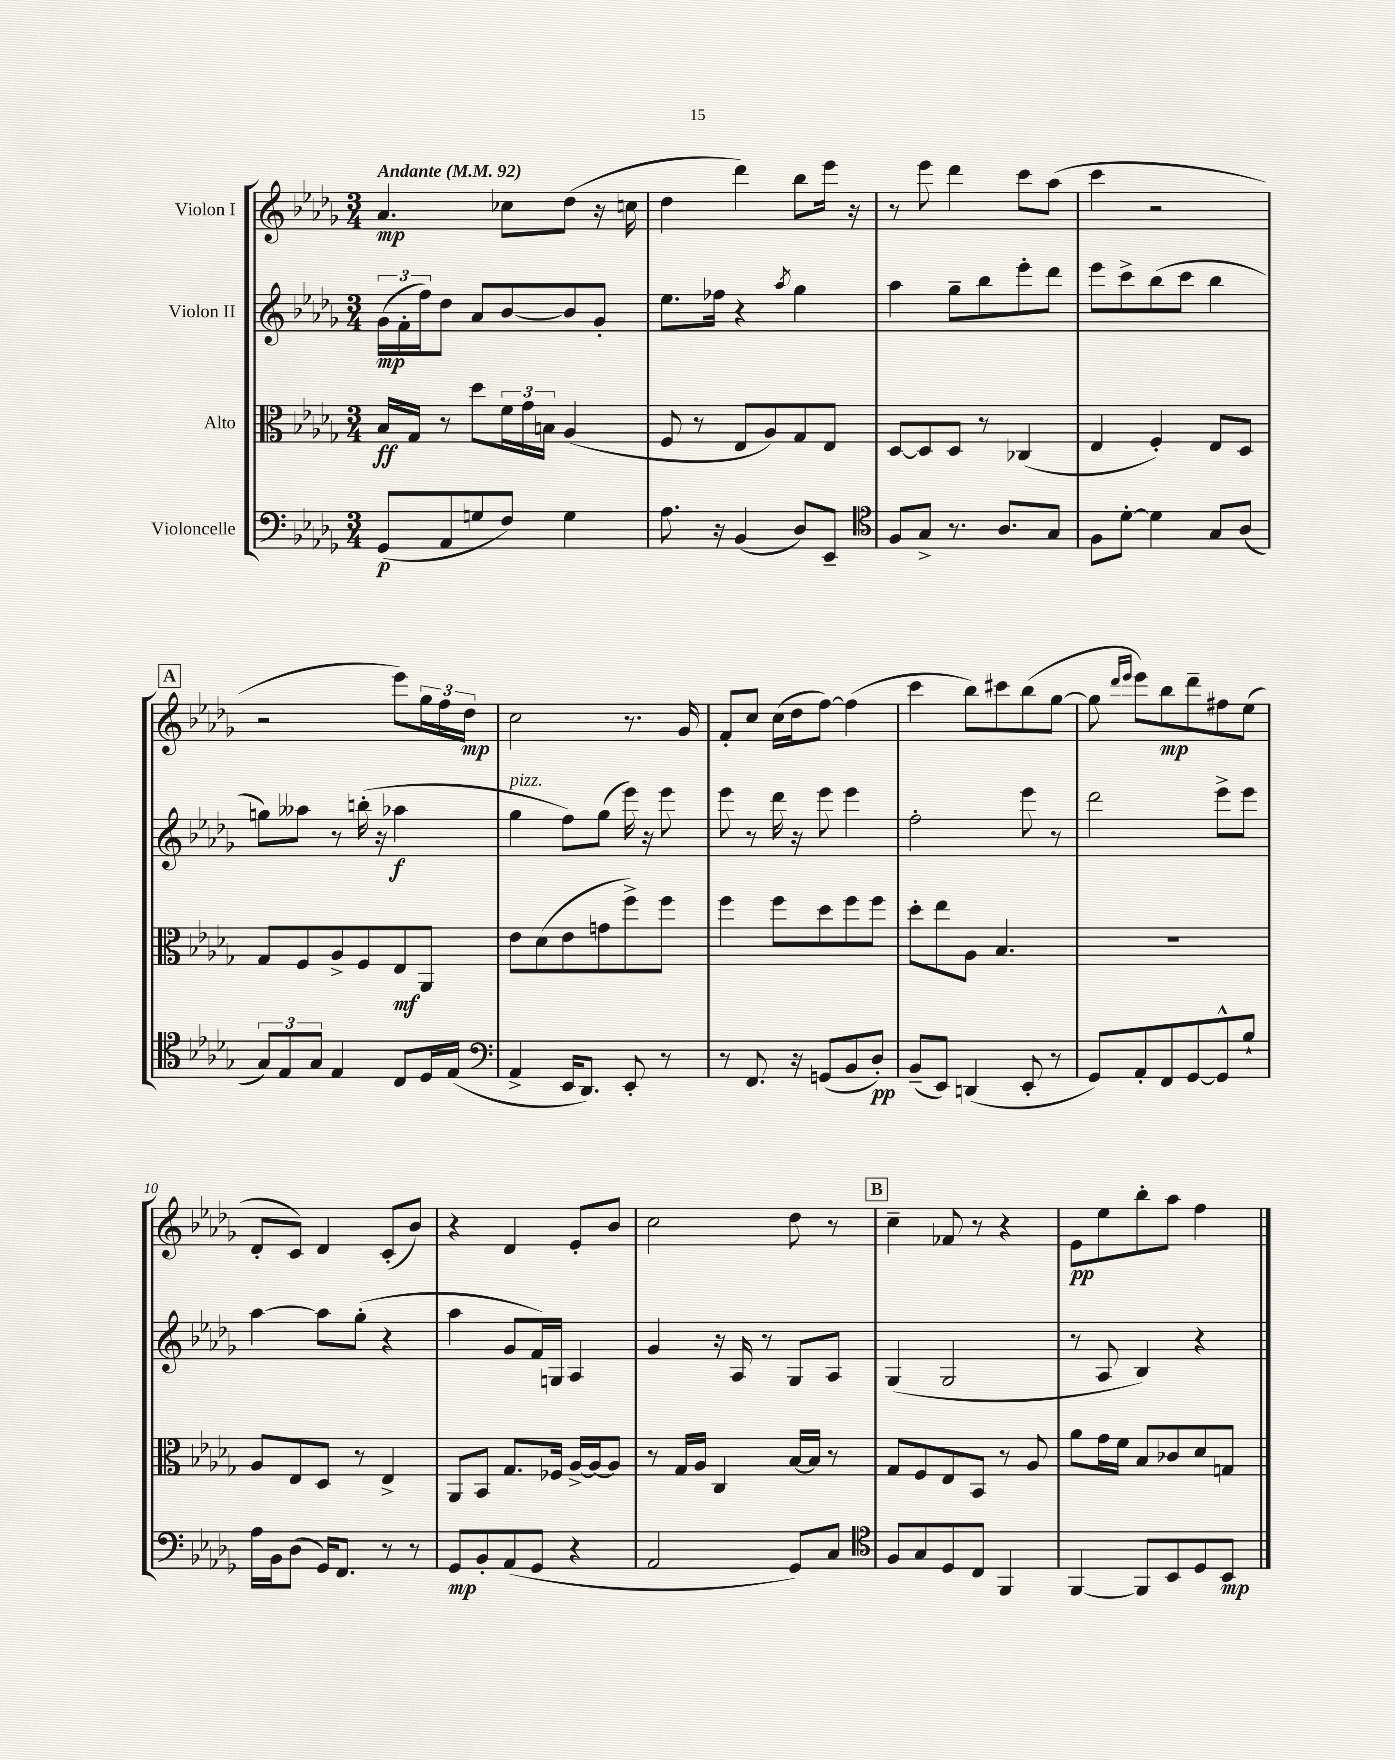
<<
\new StaffGroup <<
\new Staff = "s0" \with { instrumentName = "Violon I" } {
    \clef treble \key des \major \numericTimeSignature \time 3/4 \tempo "Andante" 4 = 92
    aes'4.\mp ces''8 des''8( r16 c''16 |
    des''4 des'''4) bes''8 ees'''16 r16 |
    r8 ees'''8 des'''4 c'''8 aes''8( |
    c'''4 r2 |
    \mark \markup { \box "A" } r2 ees'''8) \tuplet 3/2 { ges''16 f''16 des''16\mp } |
    c''2 r8. ges'16 |
    f'8-. c''8 c''16( des''16 f''8~) f''4( |
    c'''4 bes''8) cis'''8 bes''8( ges''8~ |
    ges''8 \grace { des'''16 ees'''16 } ees'''8) bes''8\mp des'''8-- fis''8 ees''8( |
    des'8-. c'8) des'4 c'8-.( bes'8) |
    r4 des'4 ees'8-. bes'8 |
    c''2 des''8 r8 |
    \mark \markup { \box "B" } c''4-- fes'8 r8 r4 |
    ees'8\pp ees''8 bes''8-. aes''8 f''4 \bar "|." |
}
\new Staff = "s1" \with { instrumentName = "Violon II" } {
    \clef treble \key des \major \numericTimeSignature \time 3/4
    \tuplet 3/2 { ges'16\mp( f'16-. f''16) } des''8 aes'8 bes'8~ bes'8 ges'8-. |
    ees''8. fes''16 r4 \acciaccatura { aes''8 } ges''4 |
    aes''4 ges''8-- bes''8 ees'''8-. des'''8 |
    ees'''8 c'''8-> bes''8( c'''8 bes''4 |
    \mark \markup { \box "A" } g''8) aeses''8 r8 b''16-.( r16 aes''4\f |
    ges''4^\markup { \italic "pizz." } f''8) ges''8( ees'''16) r16 ees'''8 |
    ees'''8 r8 des'''16 r16 ees'''8 ees'''4 |
    f''2-. ees'''8 r8 |
    des'''2 ees'''8-> ees'''8 |
    aes''4~ aes''8 ges''8-.( r4 |
    aes''4 ges'8 f'16) g16 aes4 |
    ges'4 r16 aes16 r8 ges8 aes8 |
    \mark \markup { \box "B" } ges4( ges2 |
    r8 aes8 bes4) r4 \bar "|." |
}
\new Staff = "s2" \with { instrumentName = "Alto" } {
    \clef alto \key des \major \numericTimeSignature \time 3/4
    bes16\ff ges16 r8 des''8 \tuplet 3/2 { f'16 ges'16 b16 } aes4( |
    f8 r8 ees8 aes8) ges8 ees8 |
    des8~ des8 des8 r8 ces4( |
    ees4 f4-.) ees8 des8 |
    \mark \markup { \box "A" } ges8 f8 aes8-> f8 ees8\mf aes,8 |
    ees'8 des'8( ees'8 g'8 f''8->) f''8 |
    f''4 f''8 des''8 f''8 f''8 |
    des''8-. ees''8 aes8 bes4. |
    R2. |
    aes8 ees8 des8 r8 ees4-> |
    aes,8 bes,8 ges8. fes16 aes16~-> aes16~ aes8 |
    r8 ges16 aes16 c4 bes16~ bes16 r8 |
    \mark \markup { \box "B" } ges8 f8 ees8 bes,8 r8 aes8 |
    aes'8 ges'16 f'16 bes8 ces'8 des'8 g8 \bar "|." |
}
\new Staff = "s3" \with { instrumentName = "Violoncelle" } {
    \clef bass \key des \major \numericTimeSignature \time 3/4
    ges,8\p( aes,8 g8 f8) g4 |
    aes8. r16 bes,4( des8) ees,8-- |
    \clef tenor f8 ges8-> r8. aes8. ges8 |
    f8 des'8~-. des'4 ges8 aes8( |
    \mark \markup { \box "A" } \tuplet 3/2 { ges8) ees8 ges8 } ees4 c8 des16 ees16( |
    \clef bass aes,4-> ees,16 des,8.) ees,8-. r8 |
    r8 f,8. r16 g,8( bes,8 des8-.\pp) |
    bes,8--( ees,8) d,4( ees,8-. r8 |
    ges,8) aes,8-. f,8 ges,8~ ges,8-^ bes8-! |
    aes16 bes,16 des8( ges,16) f,8. r8 r8 |
    ges,8\mp bes,8-. aes,8( ges,8 r4 |
    aes,2 ges,8) c8 |
    \mark \markup { \box "B" } \clef tenor f8 ges8 des8 c8 f,4 |
    f,4~ f,8 bes,8 des8 bes,8\mp \bar "|." |
}
>>
>>
